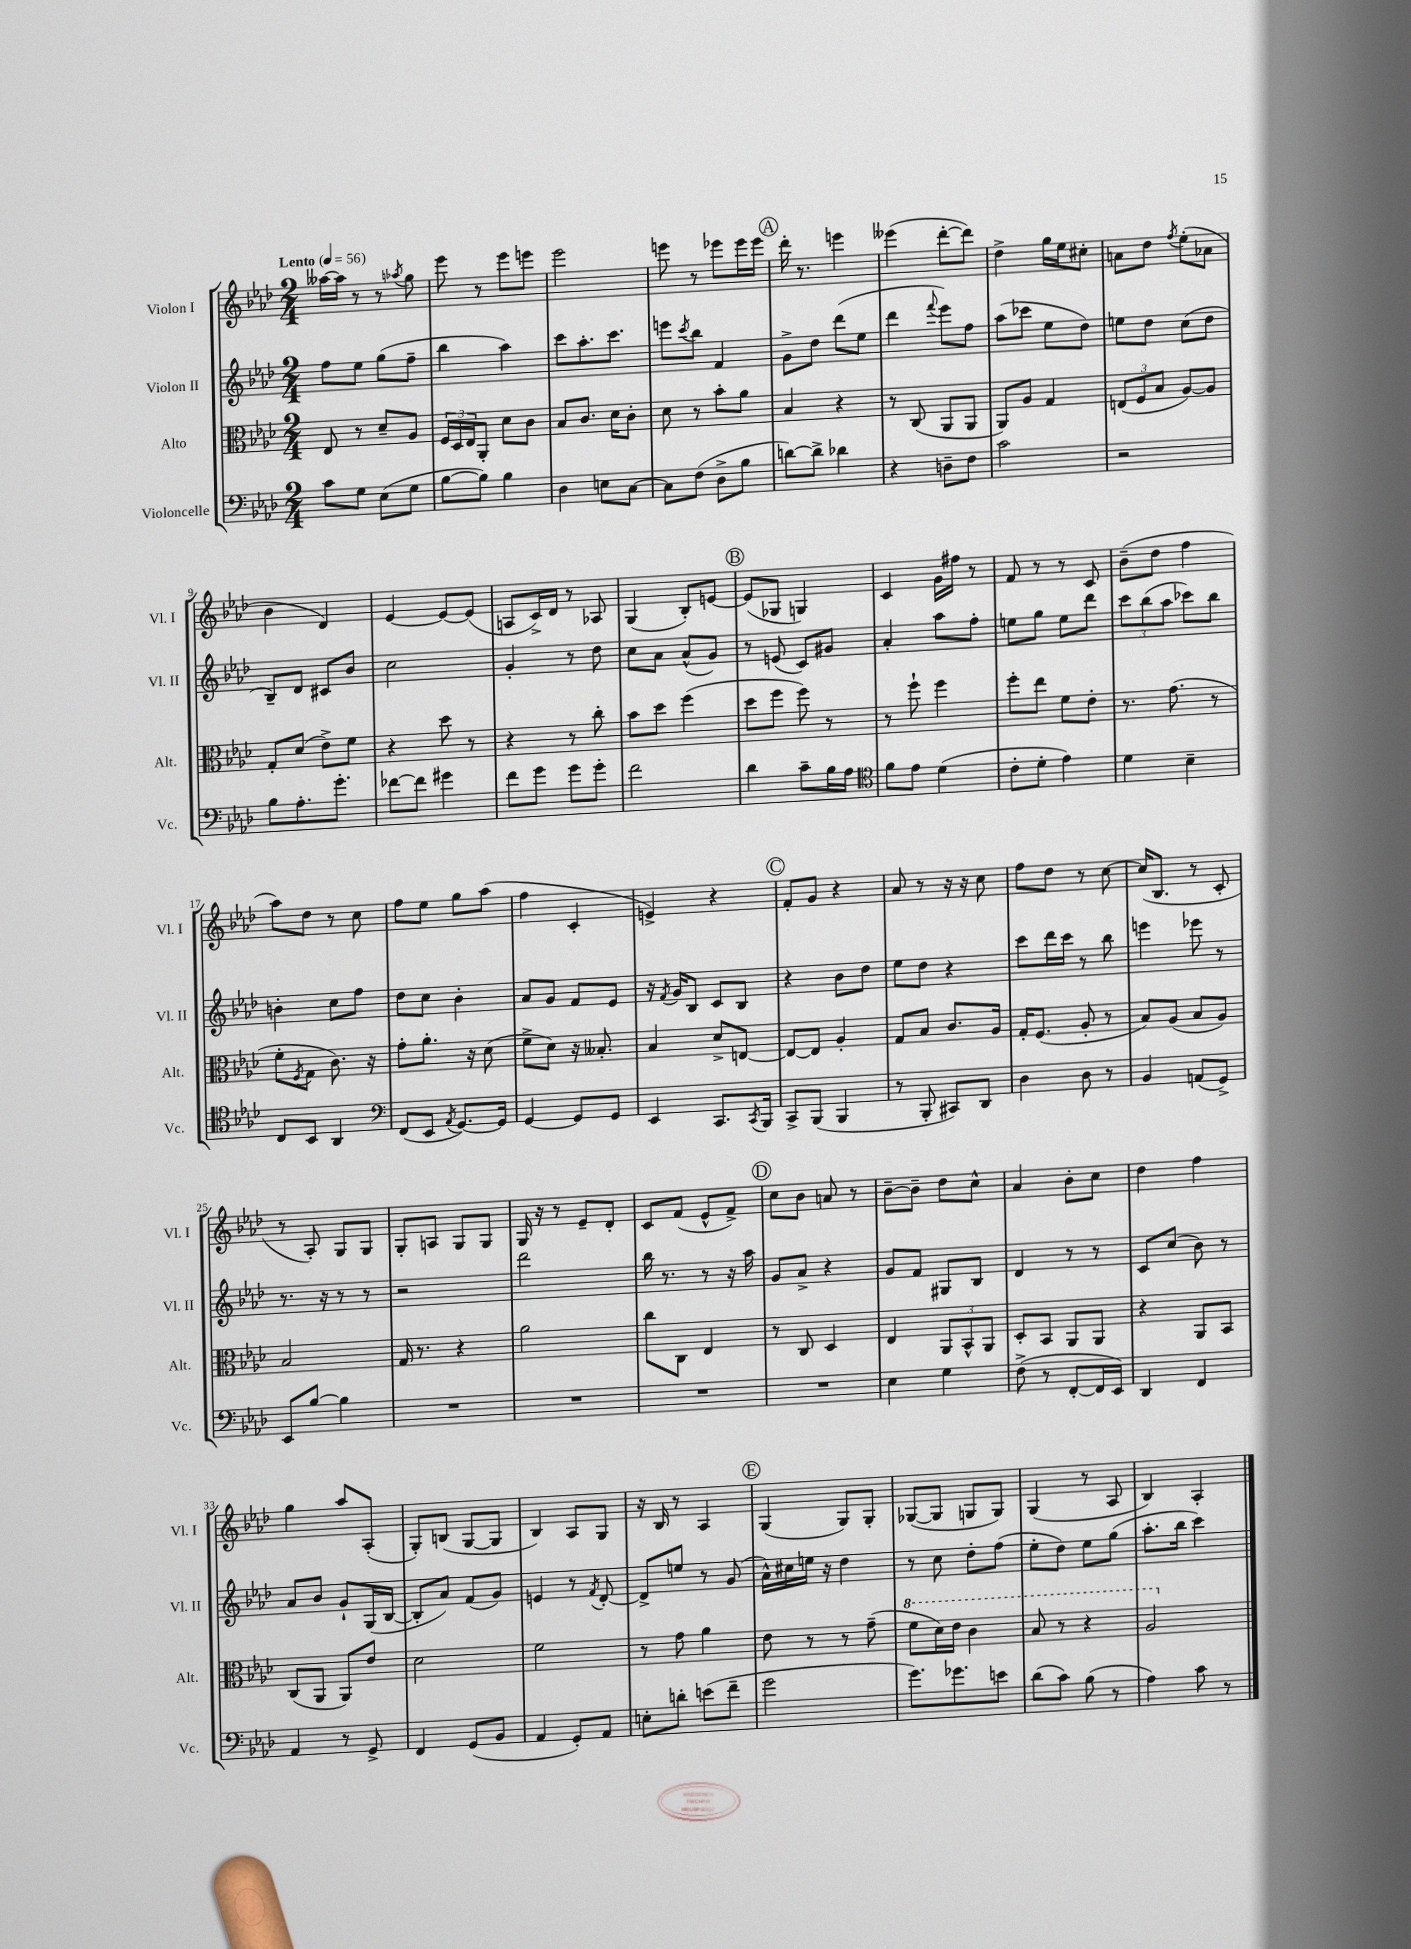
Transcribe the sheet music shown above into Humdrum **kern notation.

**kern	**kern	**kern	**kern
*part4	*part3	*part2	*part1
*staff4	*staff3	*staff2	*staff1
*I"Violoncelle	*I"Alto	*I"Violon II	*I"Violon I
*I'Vc.	*I'Alt.	*I'Vl. II	*I'Vl. I
*clefF4	*clefC3	*clefG2	*clefG2
*k[b-e-a-d-]	*k[b-e-a-d-]	*k[b-e-a-d-]	*k[b-e-a-d-]
*M2/4	*M2/4	*M2/4	*M2/4
*MM56	*MM56	*MM56	*MM56
=1	=1	=1	=1
!	!	!	!LO:TX:a:B:t=Lento
8c\L	8E-/	8ff\L	[16aa--X\LL
.	.	.	16aa--\JJ]
8G\J	8r	8ee-\J	8r
(8E-\L	8d-~/L	(8gg\L	8r
.	.	.	8qaa-X/
8G\J	8A-/J	8ff~\J	8gg\
=2	=2	=2	=2
[8B-\L	24F/LL	4bb-\	8eee-\
.	24D-/	.	.
.	24E-/J	.	.
8B-\J])	8AA-'/J	.	8r
4B-\	8d-\L	4aa-\)	8eee-\L
.	8c\J	.	8eeen\J
=3	=3	=3	=3
4D-\	8B-/L	8ccc\L	2eee-\
.	8.c/J	8.aa-'\	.
8En\L	.	.	.
.	16d-\KL	8.ccc\J	.
[8C\J	8c'\J	.	.
=4	=4	=4	=4
8C\L]	8d-\	8eeen\L	8eeen\
.	.	8qccc/	.
(8F\J	8r	8bb-\J	8r
8D-^\L	8b-'\L	4f/	8eee-X\L
8B-\J	8a-\J	.	16eee-\L
.	.	.	16eee-\JJ
!!LO:REH:place=s1:t=A
=5	=5	=5	=5
[8dn\L)	4B-/	8g^\L	16ddd-'\
.	.	.	8.r
8d^\J]	.	8dd-\J	.
4d-X\	4r	(8ddd-\L	4eeen\
.	.	8ee-\J	.
=6	=6	=6	=6
4r	8r	4ddd-\	(4eee--X\
.	(8C/	.	.
.	.	8qqfff/	.
8Dn~\L	8AA-/L	8eee-\L)	[8ddd-'\L
8F\J	8AA-/J	8ff\J	8ddd-\J])
=7	=7	=7	=7
2c\	8AA-/L)	(8aa-\L	4dd-^\
.	8A-/J	8ccc-X\J	.
.	4G/	8ee-\L	16gg\LL
.	.	.	16ee-\J
.	.	8dd-\J)	8cc#X'\J
=8	=8	=8	=8
2r	(12En/L	8een\L	8an\L
.	12F/	.	.
.	.	8dd-\J	8dd-\J
.	12B-/J	.	.
.	.	.	8qff/
.	[8A-/L)	(8cc\L	(8ee-'\L
.	8A-/J]	8dd-\J	8a-X\J
!!LO:LB:g=z
=9	=9	=9	=9
8B-\L	8G'/L	8B-~/L)	4b-\
8.A-'\	(8d-/J	8d-/J	.
.	8e-^\L)	8c#X/L	4d-/)
8.g'\J	.	.	.
.	8f\J	8b-/J	.
=10	=10	=10	=10
[8f-X\L	4r	2cc\	[4e-/
8f-\J]	.	.	.
4g#X\	8dd-\	.	8e-/L_
.	8r	.	(8e-/J]
=11	=11	=11	=11
8f\L	4r	4g'/	8An/L
8g\J	.	.	16c^/L)
.	.	.	16d-/JJ
8g\L	8r	8r	8r
8g'\J	8cc'\	8dd-\	8A-X/
=12	=12	=12	=12
2f\	8b-\L	8cc\L	(4G/
.	8dd-\J	8a-\J	.
.	(4ff\	(8a-^^/L	8B-'/L)
.	.	8g/J)	[8en/J
!!LO:REH:place=s1:t=B
=13	=13	=13	=13
4d-\	8dd-\L	8r	(8e/L]
.	8ff\J	(8en/	8G-X/J
8c~\L	8ff\)	8c/L)	4Gn/)
16B-\L	8r	8g#X/J	.
16A-\JJ	.	.	.
=14	=14	=14	=14
*clefC4	*	*	*
8f\L	8r	4a-'/	4c/
8e-\J	8ff`\	.	.
(4d-\	4ff\	8aa-\L	16g\LL
.	.	.	16ff#X\JJ
.	.	8ff'\J	8r
=15	=15	=15	=15
8c'\L	8ff'\L	8een\L	8f/
8d-'\J	8ee-\J	8gg\J	8r
4e-\)	8f\L	8ee\L	8r
.	8e-'\J	8ddd-\J	8c/
=16	=16	=16	=16
4d-\	8.r	12ccc\L	(8b-~\L
.	.	(12bb-\	.
.	.	.	8dd-\J
.	.	12aa-\J	.
.	(8.g\	.	.
4B-~\	.	8ccc-X\L)	4ff\
.	8r	8bb-\J	.
!!LO:LB:g=z
=17	=17	=17	=17
8C/L	8f'\L	4bn'\	8aa-\L)
.	8qF/	.	.
8BB-/J	8G\J	.	8dd-\J
4AA-/	8.c\)	8cc\L	8r
.	.	8ff\J	8cc\
.	16r	.	.
=18	=18	=18	=18
*clefF4	*	*	*
(8FF/L	8g'\L	8dd-\L	8ff\L
8EE-/J	8.a-'\J	8cc\J	8ee-\J
8qAA-/	.	.	.
[8.GG/L)	.	4b-'\	8gg\L
.	16r	.	.
.	(8d-\	.	(8aa-\J
16GG/Jk]	.	.	.
=19	=19	=19	=19
[4GG/	8f^\L	8a-/L	4ff\
.	8d-\J)	8g/J	.
8GG/L]	16r	8f/L	4c'/
.	8.B--X'/	.	.
8GG/J	.	8e-/J	.
=20	=20	=20	=20
4EE-/	4B-/	16r	4en^/)
.	.	8qf/	.
.	.	16g/KL	.
.	.	8B-/J	.
8.CC/L	8d-^/L	8c/L	4r
.	[8En/J	8B-/J	.
8qCC/	.	.	.
16BBB-/Jk	.	.	.
!!LO:REH:place=s1:t=C
=21	=21	=21	=21
8CC^/L	8E/L_	4r	8f'/L
(8BBB-/J	8E/J]	.	8g/J
4BBB-/	4A-'/	8b-\L	4r
.	.	8dd-\J	.
=22	=22	=22	=22
8r	8G/L	8ee-\L	8a-/
8BBB-'/	8B-/J	8dd-\J	8r
8CC#X/L)	8.c/L	4r	16r
.	.	.	16r
8DD-/J	.	.	8cc\
.	16A-/Jk	.	.
=23	=23	=23	=23
4D-\	16G'/KL	8ccc\L	8ff\L
.	(8.F/J	.	.
.	.	16ddd-\L	8dd-\J
.	.	16ccc\JJ	.
8D-\	8A-'/	8r	8r
8r	8r	8bb-\	[8cc\
=24	=24	=24	=24
4BB-/	8B-/L)	4eeen\	(16cc/KL]
.	.	.	8.B-/J
.	(8A-/J	.	.
(8AAn/L	8B-/L	8eee-X\	8r
8GG^/J)	8A-/J)	8r	8c'/
!!LO:LB:g=z
=25	=25	=25	=25
8EE-/L	2B-/	8.r	8r
[8B-/J	.	.	8A-'/)
.	.	16r	.
4B-\]	.	8r	8G/L
.	.	8r	8G/J
=26	=26	=26	=26
2r	16G/	2r	8G'/L
.	8.r	.	.
.	.	.	8An/J
.	4r	.	8G/L
.	.	.	8G/J
=27	=27	=27	=27
2r	2a-\	2ddd-\	16G/
.	.	.	16r
.	.	.	8r
.	.	.	8e-~/L
.	.	.	8d-'/J
=28	=28	=28	=28
2r	8cc\L	16bb-\	8c/L
.	.	8.r	.
.	8C\J	.	(8f/J
.	4E-/	8r	8e-^^/L
.	.	16r	8f^/J)
.	.	16aa-\	.
!!LO:REH:place=s1:t=D
=29	=29	=29	=29
2r	8r	8g/L	8cc\L
.	8C/	8a-^/J	8b-\J
.	4D-/	4r	8an/
.	.	.	8r
=30	=30	=30	=30
4E-\	4E-/	8g/L	[8b-~\L
.	.	8f/J	8b-~\J]
4G\	12AA-/L	8G#X/L	8dd-\L
.	12BB-^^/	.	.
.	.	8B-/J	8cc^^\J
.	12AA-/J	.	.
=31	=31	=31	=31
(8F^\	8D-'/L	4d-/	4a-/
8r	8BB-/J	.	.
[8FF'/L	8AA-/L	8r	8b-'\L
16FF/L]	8AA-/J	8r	8cc\J
16EE-/JJ)	.	.	.
=32	=32	=32	=32
4DD-/	4r	8c/L	4dd-\
.	.	(8cc/J	.
4FF/	8AA-/L	8b-\)	4ff\
.	8BB-/J	8r	.
!!LO:LB:g=z
=33	=33	=33	=33
4AA-/	(8C/L	8a-/L	4gg\
.	8AA-/J	8b-/J	.
8r	8AA-/L)	8g`/L	8aa-/L
8GG^/	8e-/J	(16G/L	(8A-'/J
.	.	[16B-/JJ	.
=34	=34	=34	=34
4FF/	2d-\	8B-'/L]	8G'/L)
.	.	8a-/J)	(8Bn/J
(8GG/L	.	(8f/L	[8G/L
8BB-/J	.	8g/J)	8G/J]
=35	=35	=35	=35
4AA-/	2f\	4en/	4B-/)
8GG'/L)	.	8r	8A-/L
.	.	8qf/	.
8AA-/J	.	[8d-'/	8G/J
=36	=36	=36	=36
8En'\L	8r	8d-^/L]	16r
.	.	.	16B-/
8dn'\J	8g\	8een/J	8r
(8en\L	4a-\	8r	4A-/
8f~\J	.	(8g/	.
!!LO:REH:place=s1:t=E
=37	=37	=37	=37
2g\	8e-\	16a-^^\LL)	(4G/
.	.	16cc#X\	.
.	8r	16een\JJ	.
.	.	16r	.
.	8r	4dd-\	8G/L)
.	(8g~\	.	8G'/J
=38	=38	=38	=38
*	*8va	*	*
8.g\L)	8ff\L	8r	([8G-X/L
.	16dd-\L)	8cc\	8G-/J]
8.g-X\	16ee-\JJ	.	.
.	4cc\	8dd-'\L	8Gn/L
8en\J	.	(8ff\J	8G/J)
=39	=39	=39	=39
(8d-\L	8b-/	8ee-'\L	(4G/
8c\J)	8r	8dd-\J)	.
(8B-\	4r	8ee-\L	8r
8r	.	(8gg\J	8A-/
=40	=40	=40	=40
4A-\)	2a-/	8.aa-'\L	4B-/)
.	.	16bb-\Jk	.
8c\	.	4ccc\)	4A-'/
8r	.	.	.
*	*X8va	*	*
==	==	==	==
*-	*-	*-	*-
